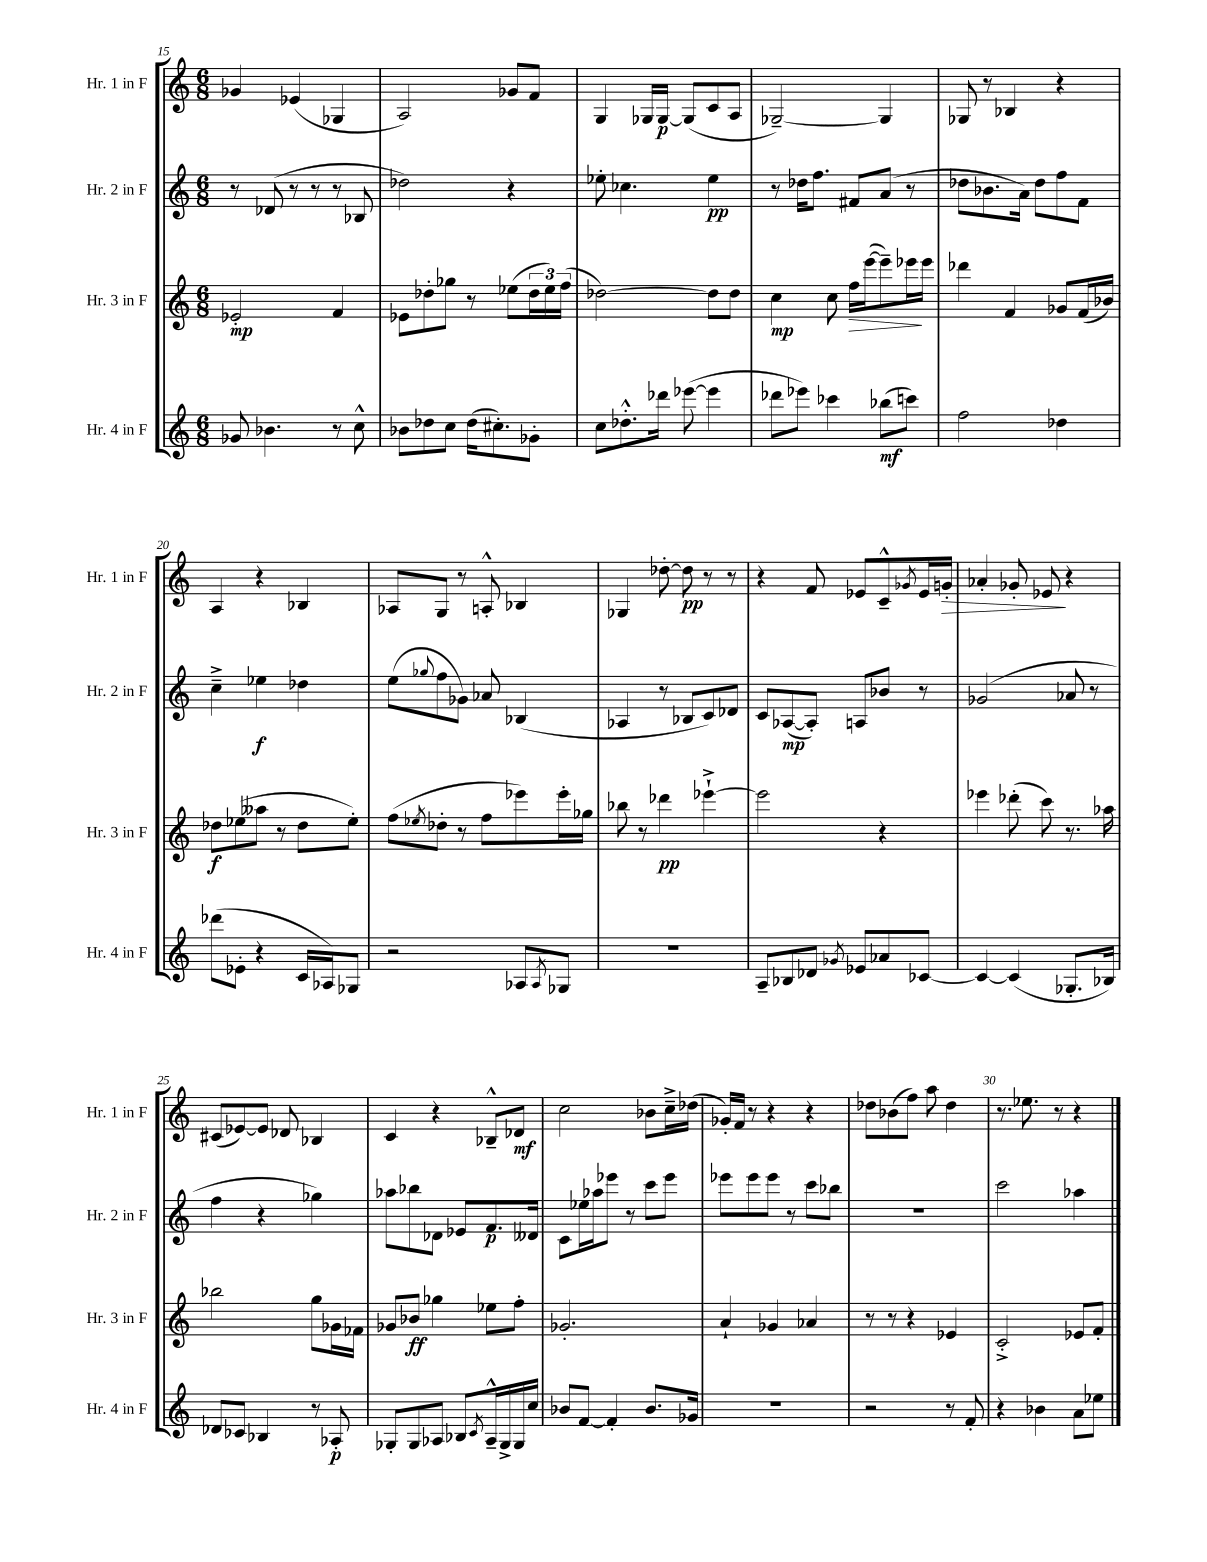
<<
\new StaffGroup <<
\new Staff = "s0" \with { instrumentName = "Hr. 1 in F" shortInstrumentName = "Hr. 1 in F" } {
    \clef treble \key c \major \numericTimeSignature \time 6/8
    ges'4 ees'4( ges4 |
    a2) ges'8 f'8 |
    g4 ges16 ges16~\p ges8( c'8 a8 |
    ges2~--) ges4 |
    ges8 r8 bes4 r4 |
    a4 r4 bes4 |
    aes8 g8 r8 a8-.-^ bes4 |
    ges4 des''8~-. des''8\pp r8 r8 |
    r4 f'8 ees'8 c'8---^ \acciaccatura { ges'8 } ees'16 g'16-.\> |
    aes'4-. ges'8-. ees'8\! r4 |
    cis'8( ees'8~) ees'8 des'8 bes4 |
    c'4 r4 bes8---^ des'8\mf |
    c''2 bes'8 c''16---> des''16( |
    ges'16-.) f'16 r8 r4 r4 |
    des''8 bes'8( f''8) a''8 des''4 |
    r8. ees''8. r8 r4 \bar "|." |
}
\new Staff = "s1" \with { instrumentName = "Hr. 2 in F" shortInstrumentName = "Hr. 2 in F" } {
    \clef treble \key c \major \numericTimeSignature \time 6/8
    r8 des'8( r8 r8 r8 bes8 |
    des''2) r4 |
    ees''8-. ces''4. ees''4\pp |
    r8 des''16 f''8. fis'8 a'8( r8 |
    des''8 bes'8. a'16) des''8 f''8 f'8 |
    c''4---> ees''4\f des''4 |
    e''8( \appoggiatura { ges''8 } f''8 ges'8) aes'8 bes4( |
    aes4 r8 bes8 c'8) des'8 |
    c'8 aes8~\mp( aes8-.) a8 bes'8 r8 |
    ges'2( aes'8 r8 |
    f''4 r4 ges''4) |
    aes''8 bes''8 des'8 ees'8 f'8.\p deses'16 |
    c'8 ees''16 aes''16 ees'''8 r8 c'''8 ees'''8 |
    ees'''8 ees'''8 ees'''8 r8 c'''8 bes''8 |
    R2. |
    c'''2 aes''4 \bar "|." |
}
\new Staff = "s2" \with { instrumentName = "Hr. 3 in F" shortInstrumentName = "Hr. 3 in F" } {
    \clef treble \key c \major \numericTimeSignature \time 6/8
    ees'2-.\mp f'4 |
    ees'8 des''8-. ges''8 r8 ees''8( \tuplet 3/2 { des''16 ees''16) f''16( } |
    des''2~) des''8 des''8 |
    c''4\mp c''8 f''16\> e'''16~( e'''8--) ees'''16\! ees'''16 |
    des'''4 f'4 ges'8 f'16( bes'16) |
    des''8\f ees''8( aeses''8 r8 des''8 ees''8-.) |
    f''8( \acciaccatura { ees''8 } des''8-. r8 f''8 ees'''8) ees'''16-. ges''16 |
    bes''8 r8 des'''4\pp ees'''4~-!-> |
    ees'''2 r4 |
    ees'''4 des'''8-.( c'''8) r8. aes''16 |
    bes''2 g''8 ges'16 fes'16 |
    ges'8 bes'8\ff ges''4 ees''8 f''8-. |
    ges'2.-. |
    a'4-! ges'4 aes'4 |
    r8 r8 r4 ees'4 |
    c'2-.-> ees'8 f'8-. \bar "|." |
}
\new Staff = "s3" \with { instrumentName = "Hr. 4 in F" shortInstrumentName = "Hr. 4 in F" } {
    \clef treble \key c \major \numericTimeSignature \time 6/8
    ges'8 bes'4. r8 c''8-^ |
    bes'8 des''8 c''8 des''16( cis''8.-.) ges'8-. |
    c''8 des''8.-.-^ des'''16 ees'''8~( ees'''4 |
    des'''8 ees'''8) ces'''4 bes''8\mf( c'''8) |
    f''2 des''4 |
    des'''8( ees'8-. r4 c'16 aes16) ges8 |
    r2 aes8 \acciaccatura { aes8 } ges8 |
    R2. |
    a8-- bes8 des'8 \acciaccatura { ges'8 } ees'8 aes'8 ces'8~ |
    ces'4~ ces'4( ges8.-. bes16) |
    des'8 ces'8 bes4 r8 aes8-.\p |
    ges8-. ges8 aes8 bes8 \acciaccatura { c'8 } aes16---^ ges16-> ges16 c''16 |
    bes'8 f'8~ f'4-. bes'8. ges'16 |
    R2. |
    r2 r8 f'8-. |
    r4 bes'4 a'8 ees''8 \bar "|." |
}
>>
>>
\layout { \context { \Score currentBarNumber = #15 \override BarNumber.break-visibility = ##(#f #t #t) barNumberVisibility = #(every-nth-bar-number-visible 5) } }
